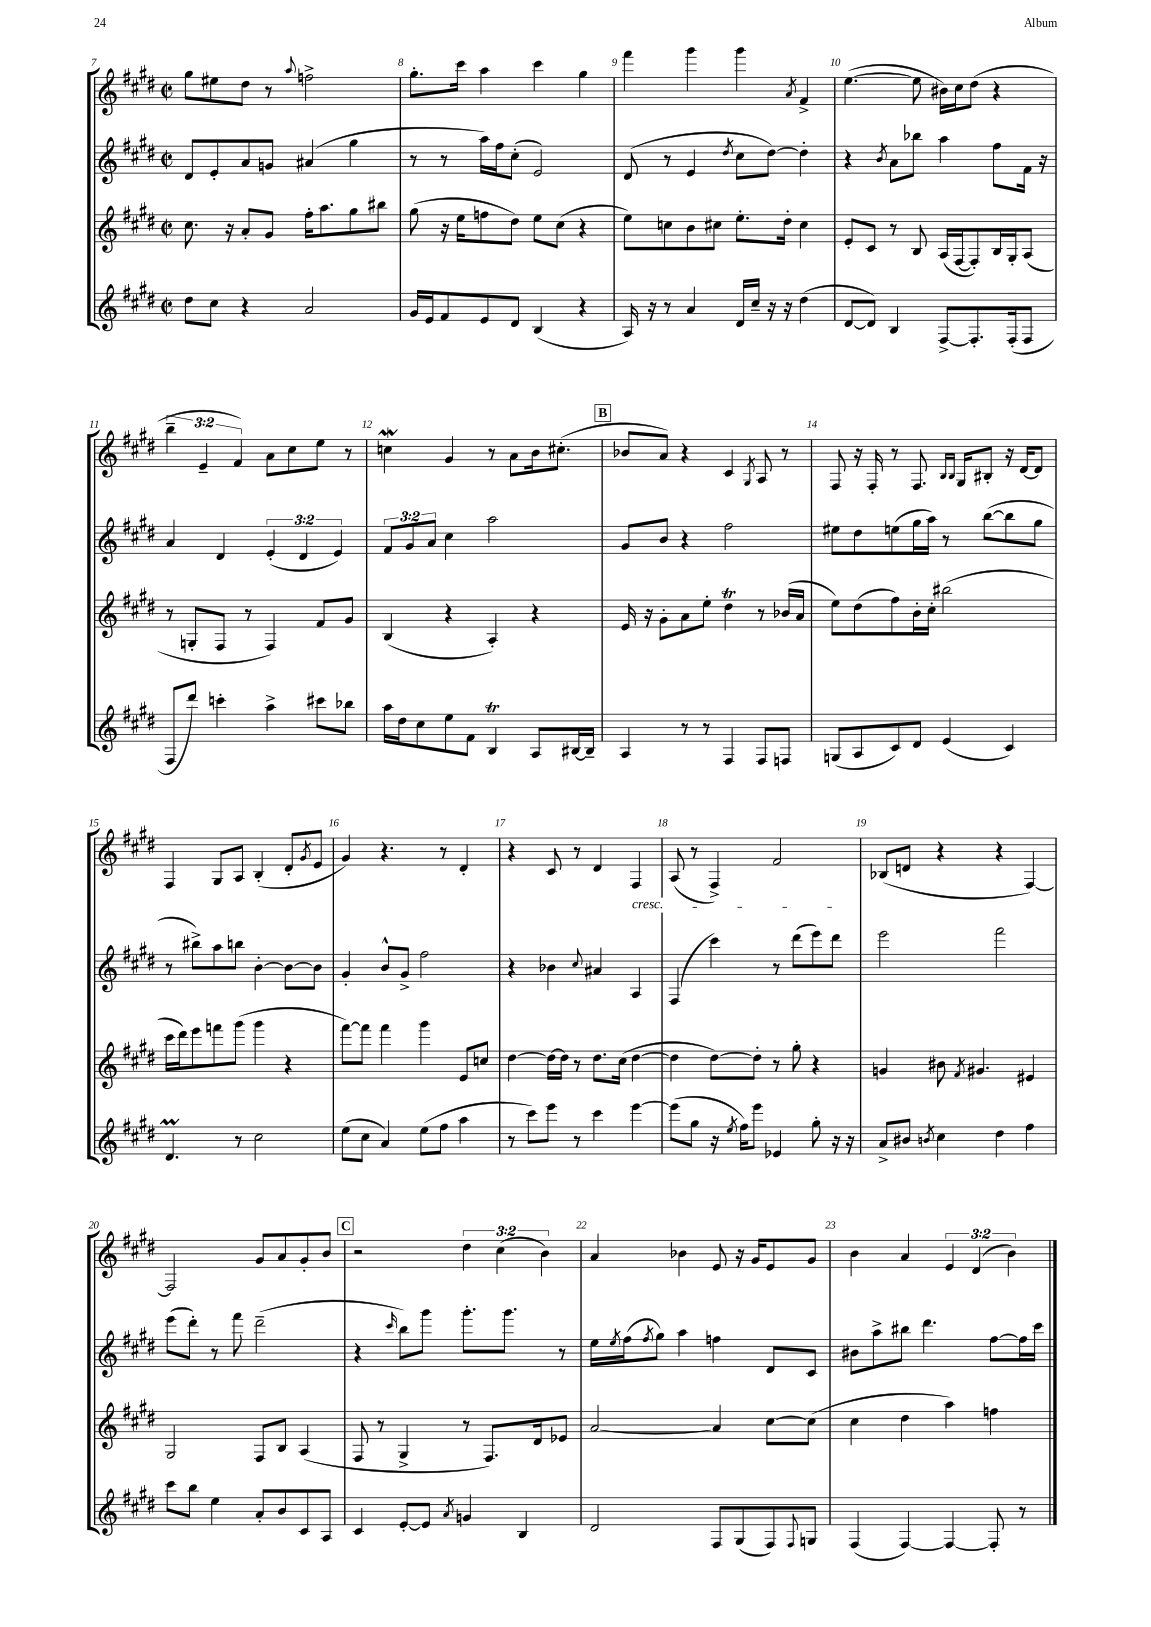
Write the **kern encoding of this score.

**kern	**kern	**kern	**kern
*staff4	*staff3	*staff2	*staff1
*clefG2	*clefG2	*clefG2	*clefG2
*k[f#c#g#d#]	*k[f#c#g#d#]	*k[f#c#g#d#]	*k[f#c#g#d#]
*M2/2	*M2/2	*M2/2	*M2/2
*met(c|)	*met(c|)	*met(c|)	*met(c|)
8dd#	8.cc#	8d#	8gg#
8cc#	.	8e'	8ee#
.	16r	.	.
4r	8a'	8a	8dd#
.	8g#	8g	8r
.	.	.	8qqaa
2a	16ff#'	(4a#	2ff^
.	8.aa	.	.
.	8gg#	4gg#	.
.	8bb#	.	.
=	=	=	=
16g#	(8gg#	8r	8.gg#'
16e	.	.	.
8f#	16r	8r	.
.	16ee	.	16ccc#
8e	8ff	16aa)	4aa
.	.	16ff#	.
8d#	8dd#)	(8cc#'	.
(4B	8ee	2e)	4ccc#
.	(8cc#	.	.
4r	4r	.	4gg#
=	=	=	=
16A)	8ee)	(8d#	4fff#
16r	.	.	.
8r	8cc	8r	.
4a	8b	4e	4ggg#
.	8cc#	.	.
.	.	8qdd#	.
16d#	8.ee'	8cc#	4ggg#
16cc#~	.	.	.
16r	.	[8dd#)	.
16r	16dd#'	.	.
.	.	.	8qa
(4dd#	4cc#	4dd#']	4f#^
=	=	=	=
[8d#	8e'	4r	([4.ee
8d#])	8c#	.	.
.	.	8qb	.
4B	8r	8a	.
.	8B	8bb-	8ee]
[8F#^	(16A	4aa	16b#)
.	[16F#	.	16cc#
8.F#']	8F#'])	.	(8dd#
.	16B	8ff#	4r
(16F#'	16G#'	.	.
8F#	(8A	16f#	.
.	.	16r	.
=	=	=	=
8F#	8r	4a	6bb~
8ddd#)	8G'	.	.
.	.	.	6e~
4ccc'	8F#	4d#	.
.	.	.	6f#)
.	8r	.	.
4aa^	4F#)	(6e'	8a
.	.	.	8cc#
.	.	6d#	.
8ccc#	8f#	.	8ee
.	.	6e)	.
8bb-	8g#	.	8r
=	=	=	=
16aa	(4B	12f#	4cc
16dd#	.	.	.
.	.	12g#	.
8cc#	.	.	.
.	.	12a	.
8ee	4r	4cc#	4g#
8f#	.	.	.
4B	4A')	2aa	8r
.	.	.	8a
8A	4r	.	16b
.	.	.	(8.cc#'
[16B#	.	.	.
16B#~]	.	.	.
=	=	=	=
4A	16e	8g#	8b-
.	16r	.	.
.	8g#'	8b	8a)
8r	8a	4r	4r
8r	8ee'	.	.
4F#	4dd#	2ff#	4c#
.	.	.	8qG#
8F#	8r	.	8A
8F	(16b-	.	8r
.	16a	.	.
=	=	=	=
(8G	8ee)	8ee#	8F#
8A	(8dd#	8dd#	16r
.	.	.	16F#'
8c#)	8ff#)	(8ee	8r
8d#	16b'	16gg#	8.F#
.	16cc#'	16aa)	.
(4e	(2bb#	8r	.
.	.	.	16qqB
.	.	.	16qqB
.	.	.	16G#
.	.	([8bb	8B#'
4c#)	.	8bb]	16r
.	.	.	[16d#
.	.	8gg#	8d#]
=	=	=	=
4.d#	16ccc#	8r	4F#
.	16ddd#)	.	.
.	8eee	8bb#^)	.
.	8fff	8aa	8G#
8r	(8ggg#	8bb	8A
2cc#	4ggg#	[4b'	(4B'
.	4r	8b_	8d#'
.	.	.	8qg#
.	.	8b]	8e
=	=	=	=
(8ee	[8fff#)	4g#'	4g#)
8cc#	8fff#]	.	.
4a)	4fff#	8b^^	4.r
.	.	8g#^	.
(8ee	4ggg#	2ff#	.
8ff#	.	.	8r
4aa	8e	.	4d#'
.	8cc	.	.
=	=	=	=
8r	[4dd#	4r	4r
8ccc#)	.	.	.
8eee	16dd#_	4b-	8c#
.	16dd#]	.	.
8r	8r	.	8r
.	.	8qqcc#	.
4ccc#	8.dd#	4a#	4d#
.	(16cc#	.	.
[4eee	[4dd#	4A	4F#
=	=	=	=
(8eee]	4dd#]	(4F#	(8A
8gg#	.	.	8r
16r	[8dd#)	4ccc#)	4F#^)
8qee	.	.	.
16ff#)	.	.	.
8eee	8dd#']	.	.
4e-	8r	8r	2f#
.	8gg#'	(8ddd#	.
8gg#'	4r	8eee)	.
16r	.	8ddd#	.
16r	.	.	.
=	=	=	=
8a^	4g	2eee	(8B-
8b#	.	.	8d
8qb	.	.	.
4cc#	8b#	.	4r
.	8qf#	.	.
.	4.g#	.	.
4dd#	.	2fff#	4r
4ff#	4e#	.	[4F#)
=	=	=	=
8ccc#	2G#	(8eee	2F#]
8bb	.	8ddd#')	.
4ee	.	8r	.
.	.	8fff#	.
8a'	8F#	(2ddd#~	8g#
8b	8B	.	8a
8c#	(4A	.	8g#'
8A	.	.	8b
=	=	=	=
4c#	8F#	4r	2r
.	8r	.	.
.	.	16qqccc#	.
[8e'	4G#^	8bb)	.
8e]	.	8ggg#	.
8qa	.	.	.
4g	8r	8.ggg#'	6dd#
.	8.F#)	.	.
.	.	.	(6cc#
.	.	8.ggg#	.
4B	.	.	.
.	16d#	.	.
.	.	.	6b)
.	8e-	8r	.
=	=	=	=
2d#	[2a	16ee	4a
.	.	8qee	.
.	.	(16ff#	.
.	.	8qff#	.
.	.	8gg#)	.
.	.	4aa	4b-
8F#	4a]	4ff	8e
(8G#	.	.	16r
.	.	.	16g#
8F#)	[8cc#	8d#	8e
8qqF#	.	.	.
8G	(8cc#]	8c#	8g#
=	=	=	=
(4F#	4cc#	8b#	4b
.	.	8aa^	.
[4F#)	4dd#	8bb#	4a
.	.	4.ddd#	.
4F#_	4aa)	.	6e
.	.	.	(6d#
8F#']	4ff	[8ff#	.
.	.	.	6b)
8r	.	16ff#]	.
.	.	16ccc#	.
==	==	==	==
*-	*-	*-	*-
